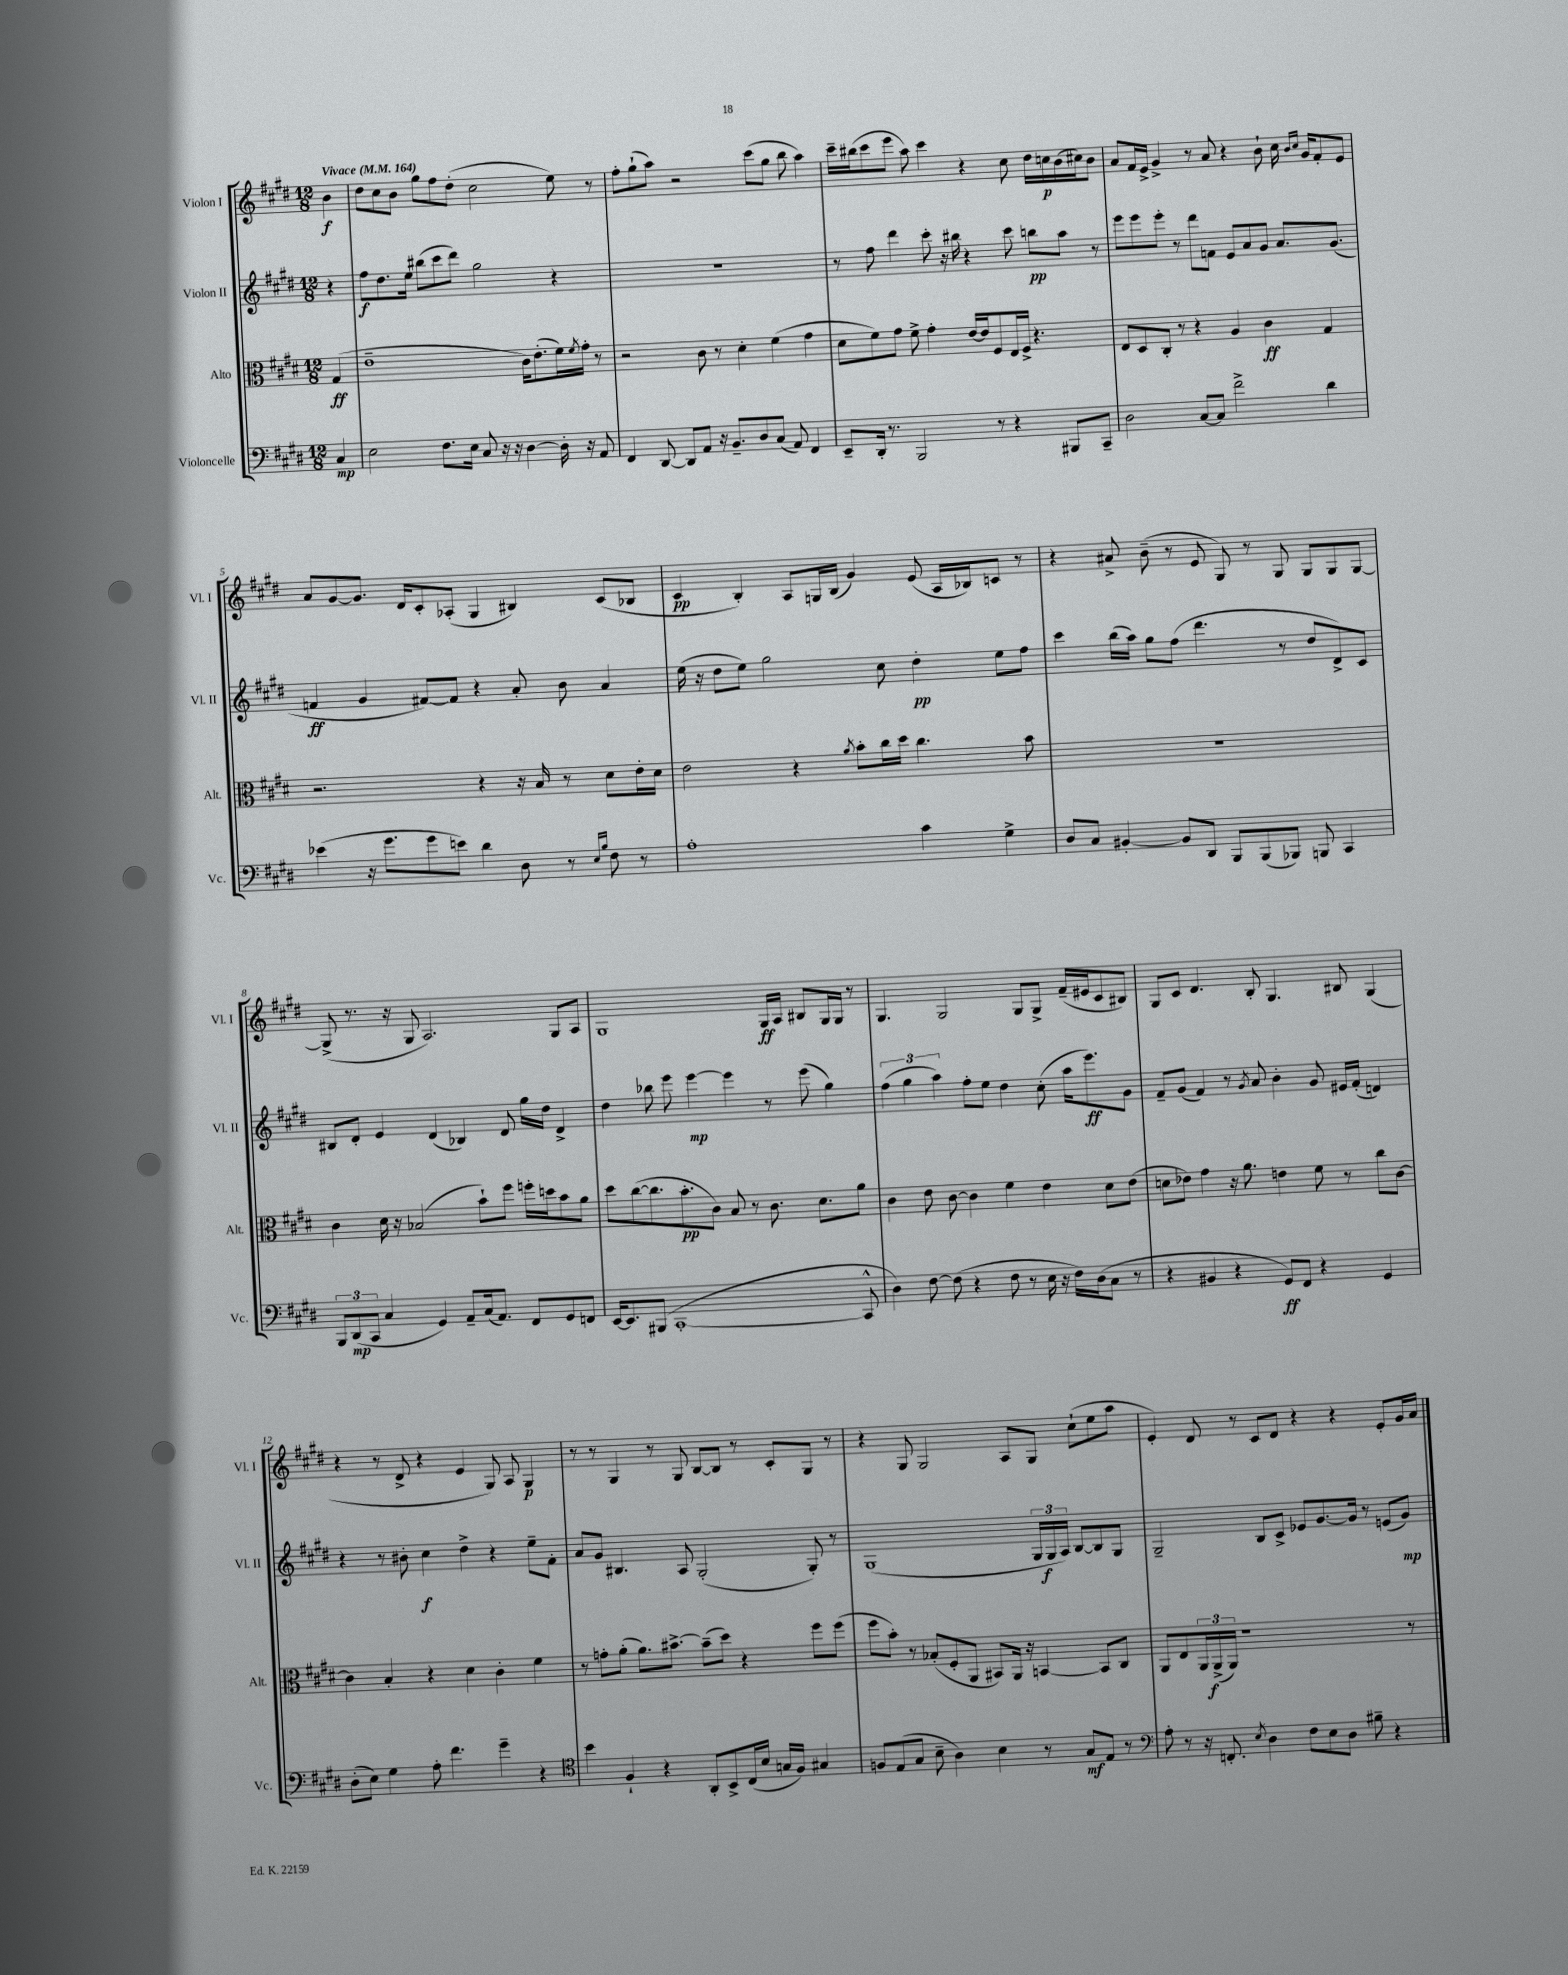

**kern	**kern	**kern	**kern
*staff4	*staff3	*staff2	*staff1
*clefF4	*clefC3	*clefG2	*clefG2
*k[f#c#g#d#]	*k[f#c#g#d#]	*k[f#c#g#d#]	*k[f#c#g#d#]
*M12/8	*M12/8	*M12/8	*M12/8
*MM164	*MM164	*MM164	*MM164
4C#	(4G#	4r	4b
=	=	=	=
2E	1e~	8ff#	8dd#
.	.	8.dd#	8cc#
.	.	.	8b
.	.	16ee	.
.	.	(8bb#	8gg#
8.F#	.	8ccc#	8ff#
.	.	8ddd#)	(8dd#'
16E	.	.	.
8C#	.	2gg#	2cc#
16r	.	.	.
16r	.	.	.
[4D#	16c#)	.	.
.	(8.e'	.	.
16D#']	16f#)	4r	8ee)
.	8qf#	.	.
16r	16g#'	.	.
8AA	8r	.	8r
=	=	=	=
4FF#	2r	1.r	8ff#'
.	.	.	(8gg#`
[8DD#	.	.	8aa)
8DD#]	.	.	2r
8AA	8c#	.	.
16r	8r	.	.
8.BB~	.	.	.
.	4d#'	.	.
8D#	.	.	(8ccc#
(8C#	(4f#	.	8gg#
8AA)	.	.	8bb
4FF#	4g#	.	4aa)
=	=	=	=
8EE~	8d#	8r	16ccc#~
.	.	.	(16bb#
16DD#'	8f#)	8ff#	8ccc#
8.r	.	.	.
.	8g#	4ddd#	8eee
2BBB	8f#^	.	8aa)
.	4g#'	8ccc#'	4ccc#
.	.	16r	.
.	.	16bb#	.
.	[16e	4r	4r
.	16e]	.	.
8r	8F#	.	.
4r	16E	8ccc#	8cc#
.	16F#^	.	.
.	4.r	8bb	16dd#
.	.	.	16cc
8BBB#	.	8aa	(16b
.	.	.	16cc#)
8CC#~	.	8r	8b
=	=	=	=
2D#	8E	8eee	8a
.	8D#	8eee	16f#
.	.	.	16e^
.	8C#'	8eee'	4g#^
.	8r	8r	.
[8C#	4r	8ddd#	8r
8C#]	.	8f	8a
2f#^	4A	8e	4r
.	.	8a	.
.	4c#	8g#	8b`
.	.	8.a	16cc#
.	.	.	16qqb
.	.	.	16qqcc#
.	.	.	16g#
4d#	4G#	.	8f#'
.	.	(8.g#	.
.	.	.	8e
=	=	=	=
(4e-	2.r	4f	8a
.	.	.	[8g#
16r	.	4g#	8.g#]
8.g#	.	.	.
.	.	.	16d#
8g#	.	[8f#)	8c#'
8e)	.	8f#]	(8A-'
4d#	4r	4r	4G#
8D#	16r	8a'	4B#)
.	16B	.	.
8r	8r	8b	.
16qqE	.	.	.
16qqB	.	.	.
8F#	8d#	4a	(8c#
8r	16e'	.	8B-
.	16d#	.	.
=	=	=	=
1A'	2e	(16ee	4c#
.	.	16r	.
.	.	8dd#	.
.	.	8ee)	4B')
.	.	2gg#	.
.	4r	.	8A
.	.	.	16G
.	.	.	(16B
.	8qa	.	.
.	8b'	.	4g#)
.	16cc#	8cc#	.
.	16dd#	.	.
4c#	4.cc#	4dd#'	(8e
.	.	.	16A
.	.	.	16B-)
4G#^	.	8ee	8c
.	8b	8ff#	8r
=	=	=	=
8D#	1.r	4ccc#	4r
8C#	.	.	.
[4BB#'	.	(16bb	8a#^
.	.	16aa)	.
.	.	8gg#	(8b~
8BB#]	.	(8ff#	8r
8DD#	.	4.ddd#	8e
8BBB	.	.	8G#)
(8BBB	.	.	8r
8BBB-)	.	8r	8G#
8BBB	.	8dd#	8G#
4CC#	.	8d#^)	8G#
.	.	8c#	[8G#
=	=	=	=
12BBB	4c#	8B#	(8G#^]
(12DD#	.	.	.
.	.	8d#'	8.r
12CC#	.	.	.
4C#	16d#	4e	.
.	16r	.	16r
.	(2B-	.	8G#
4GG#)	.	(4d#	2.A)
8AA~	.	4B-)	.
(16C#	8b`)	.	.
8.AA)	.	.	.
.	8ff#	8d#	.
8FF#	16ff'	16gg#	.
.	16dd	16dd#	.
8GG#	8b	4d#^	8G#
8FF	8a	.	8A
=	=	=	=
[16EE	8dd#	4dd#	1G#
8.EE]	.	.	.
.	([8cc#	.	.
(8BBB#	8.cc#]	8bb-	.
[1CC#'	.	8eee	.
.	8.b'	.	.
.	.	[4eee	.
.	8c#)	.	.
.	8B	4eee]	.
.	8r	.	.
.	8.c#	8r	16G#
.	.	.	16A
.	.	(8eee	8B#
.	8.d#	.	.
.	.	4gg#)	16G#
.	.	.	16G#
8CC#^^]	8a	.	8r
=	=	=	=
4D#)	4c#	(6ff#	4.G#
.	.	6gg#	.
[8F#	8e	.	.
.	.	6aa)	.
(8F#]	[8c#	.	2G#
4r	4c#]	8ff#'	.
.	.	8ee	.
8F#	4f#	4dd#	.
8r	.	.	8G#
16E	4e	(8cc#'	8G#^
16r	.	.	.
16F#)	.	16aa	(16f#~
(16D#	.	8.eee)	16e#
8C#	8d#	.	8c#
8r	(8e	8g#	8B#)
=	=	=	=
4r	8d	8f#~	8G#
.	8e-)	(8g#	8c#
4BB#	4g#	4f#)	4.d#
4r	16r	8r	.
.	8.a	.	.
.	.	8qg#	.
.	.	8a	8B'
8GG#)	4e	4b'	4.G#
8FF#	.	.	.
4r	8f#	8g#	.
.	8r	16e#	8B#
.	.	(16f#'	.
4GG#	8cc#	4d)	(4G#
.	[8c#	.	.
=	=	=	=
(8D#'	4c#]	4r	4r
8E)	.	.	.
4G#	4B'	8r	8r
.	.	8b#'	8d#^
8A'	4r	4cc#	4r
4.f#	.	.	.
.	4d#	4dd#^	4e
4g#~	4c#'	4r	8G#)
.	.	.	8A
4r	4f#	8ee~	4G#
.	.	8f#'	.
=	=	=	=
*clefC4	*	*	*
4b	8r	8a	8r
.	8g'	8g#	8r
4F#`	(8a'	4.B#	4G#
.	8.a)	.	.
4r	.	.	8r
.	[8.b#^	.	.
.	.	8A	8G#
8AA'	(8b#~]	(2G#'	[8B
8BB^	8dd#)	.	8B]
(16C#	4r	.	8r
16B	.	.	.
16G	.	.	8c#'
16F#)	.	.	.
4G#	8ff#	8G#')	8G#
.	(8ff#	8r	8r
=	=	=	=
8F	8ff#	(1G#	4r
(8E	8b')	.	.
8G#	8r	.	8G#
8B~	(8B-'	.	2G#
4A)	8F#'	.	.
.	8AA	.	.
4B	8BB#)	.	.
.	16AA	.	8A
.	16r	.	.
8r	[4BB	24G#	8G#
.	.	24G#	.
.	.	24A)	.
8G#	.	[8B	(8cc#`
8E	8BB]	8B]	8ee
8r	8C#	8G#	8aa
=	=	=	=
*clefF4	*	*	*
8A'	8AA	2G#~	4e')
8r	8E	.	.
16r	24AA	.	8d#
.	(24AA^	.	.
8.FF'	.	.	.
.	24AA)	.	.
.	1r	.	8r
8qE	.	.	.
4D#	.	8B	8c#
.	.	8c#^	8d#
8F#	.	8e-	4r
8E	.	[8.g#	.
8D#	.	.	4r
.	.	16g#]	.
8B#~	.	8r	.
4r	.	(8e	8e'
.	8r	8g#)	16g#
.	.	.	16a
==	==	==	==
*-	*-	*-	*-
